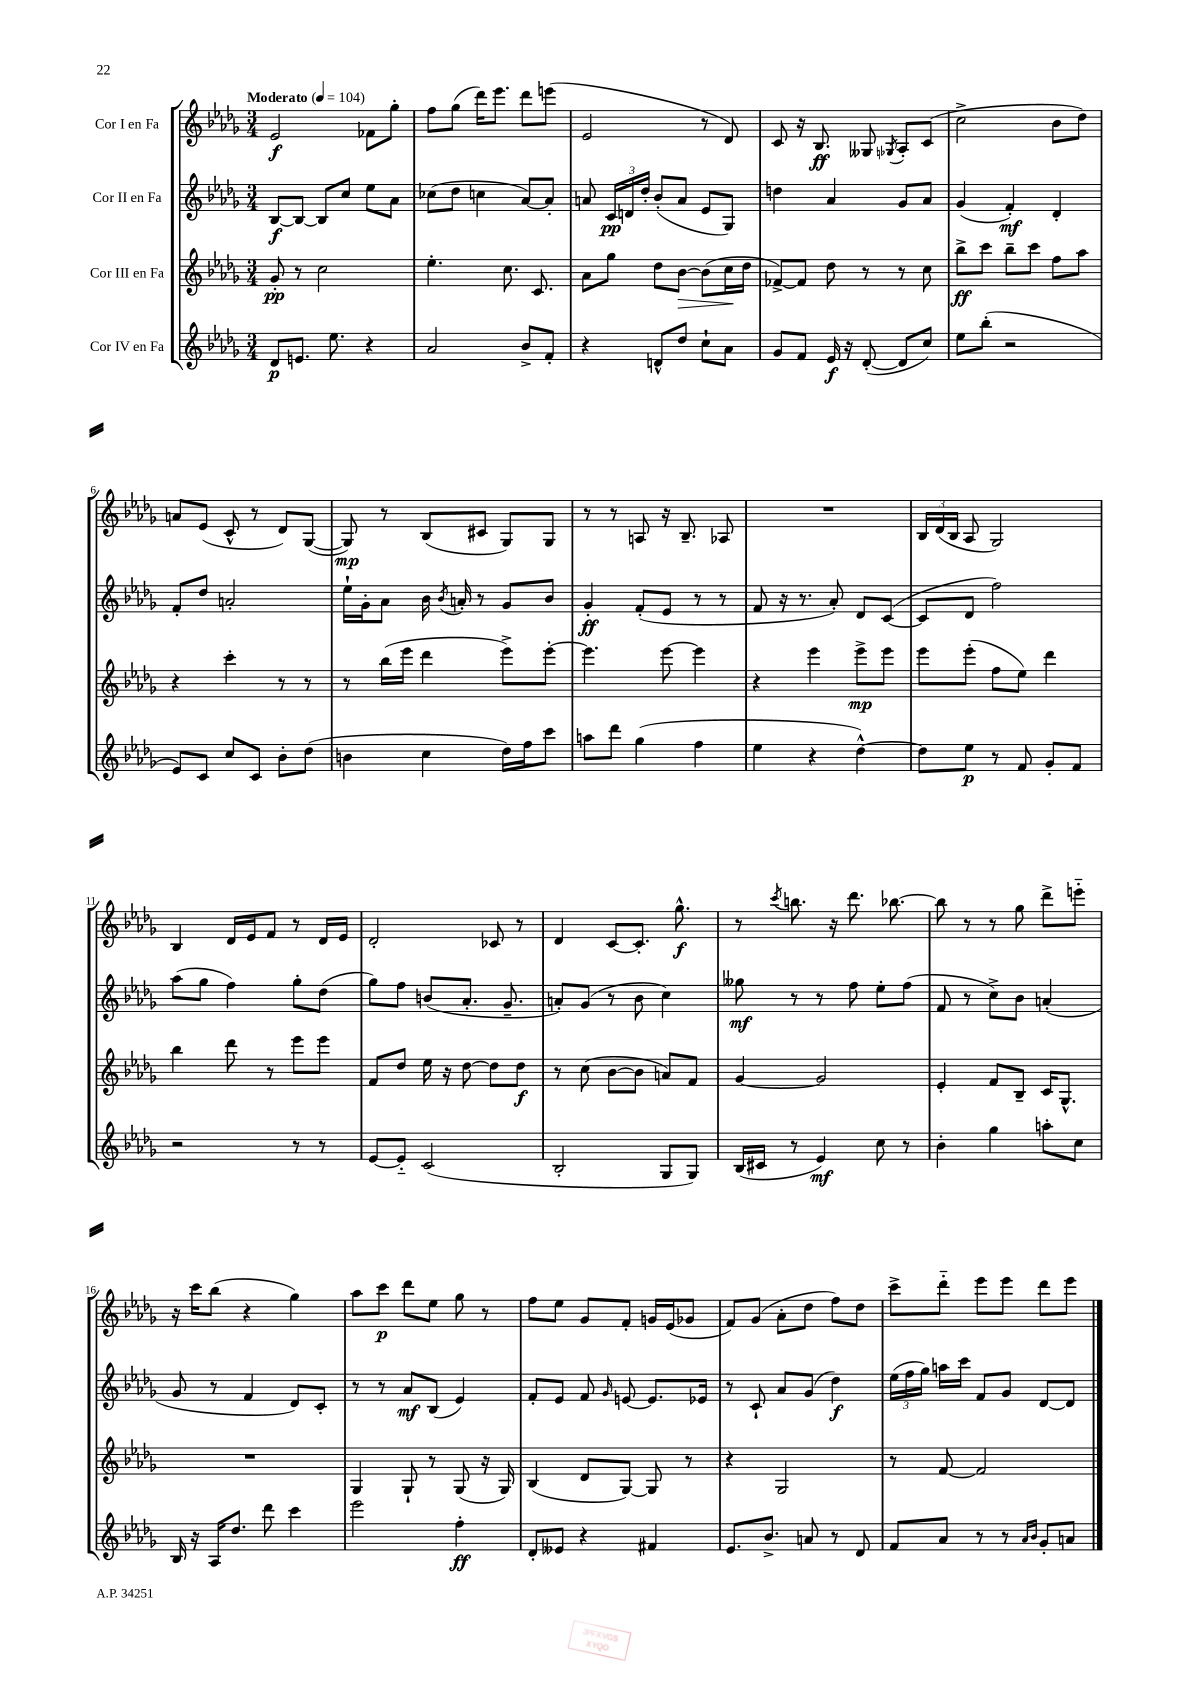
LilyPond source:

<<
\new StaffGroup <<
\new Staff = "s0" \with { instrumentName = "Cor I en Fa" } {
    \clef treble \key des \major \numericTimeSignature \time 3/4 \tempo "Moderato" 4 = 104
    \autoBeamOff ees'2\f fes'8[ ges''8]-. |
    f''8[ ges''8]( des'''16[) ees'''8.] des'''8[ e'''8]( |
    ees'2 r8 des'8) |
    c'8 r16 bes8.\ff geses8 \acciaccatura { ges8 } aes8[-. c'8]( |
    c''2-> bes'8[ des''8]) |
    a'8[ ees'8]( c'8-^ r8 des'8[) ges8]~( |
    ges8\mp) r8 bes8[( cis'8] ges8[) ges8] |
    r8 r8 a8 r16 bes8.-- aes8 |
    R2. |
    \tuplet 3/2 { bes16[ des'16( bes16] } aes8 ges2) |
    bes4 des'16[ ees'16 f'8] r8 des'16[ ees'16] |
    des'2-. ces'8 r8 |
    des'4 c'8[~ c'8.]-. ges''8.-^\f |
    r8 \acciaccatura { c'''8 } b''8. r16 des'''8. bes''8.~ |
    bes''8 r8 r8 ges''8 des'''8[-> e'''8]-_ |
    r16 c'''16[ bes''8]( r4 ges''4) |
    aes''8[ c'''8]\p des'''8[ ees''8] ges''8 r8 |
    f''8[ ees''8] ges'8[ f'8]-. g'16[ ees'16( ges'8] |
    f'8[) ges'8]( aes'8[-. des''8] f''8[) des''8] |
    c'''8[-> des'''8]-_ ees'''8[ ees'''8] des'''8[ ees'''8] \bar "|." |
}
\new Staff = "s1" \with { instrumentName = "Cor II en Fa" } {
    \clef treble \key des \major \numericTimeSignature \time 3/4
    \autoBeamOff bes8[~\f bes8]~ bes8[ c''8] ees''8[ aes'8] |
    ces''8[( des''8] c''4 aes'8[~) aes'8]-. |
    a'8 \tuplet 3/2 { c'16[\pp d'16 des''16]-. } bes'8[-.( a'8] ees'8[ ges8]) |
    d''4 aes'4 ges'8[ aes'8] |
    ges'4( f'4-.\mf) des'4-. |
    f'8[-. des''8] a'2-. |
    ees''16[-! ges'16-. aes'8] bes'16 \acciaccatura { bes'8 } a'16-. r8 ges'8[ bes'8] |
    ges'4-.\ff f'8[-.( ees'8] r8 r8 |
    f'8 r16 r8. aes'8-.) des'8[ c'8]~( |
    c'8[ des'8] f''2) |
    aes''8[( ges''8] f''4) ges''8[-. des''8]( |
    ges''8[) f''8] b'8[( aes'8.]-. ges'8.-- |
    a'8[-.) ges'8]( r8 bes'8 c''4) |
    geses''8\mf r8 r8 f''8 ees''8[-. f''8]( |
    f'8 r8 c''8[->) bes'8] a'4-.( |
    ges'8 r8 f'4 des'8[) c'8]-. |
    r8 r8 aes'8[\mf bes8]( ees'4) |
    f'8[-. ees'8] f'8 \grace { ges'16 } e'8~ e'8.[ ees'16] |
    r8 c'8-! aes'8[ ges'8]( des''4\f) |
    \tuplet 3/2 { ees''16[( f''16 ges''16]) } a''16[ c'''16] f'8[ ges'8] des'8[~ des'8] \bar "|." |
}
\new Staff = "s2" \with { instrumentName = "Cor III en Fa" } {
    \clef treble \key des \major \numericTimeSignature \time 3/4
    \autoBeamOff ges'8-.\pp r8 c''2 |
    ees''4.-. c''8. c'8. |
    aes'8[ ges''8] des''8[ bes'8]~\> bes'8[( c''16\! des''16] |
    fes'8[~->) fes'8] des''8 r8 r8 c''8 |
    bes''8[->\ff c'''8] bes''8[-- c'''8] f''8[ aes''8] |
    r4 c'''4-. r8 r8 |
    r8 bes''16[( ees'''16] des'''4 ees'''8[->) ees'''8]~-. |
    ees'''4. ees'''8~ ees'''4 |
    r4 ees'''4 ees'''8[->\mp ees'''8] |
    ees'''8[ ees'''8]-.( f''8[ ees''8]) des'''4 |
    bes''4 des'''8 r8 ees'''8[ ees'''8] |
    f'8[ des''8] ees''16 r16 des''8~ des''8[ des''8]\f |
    r8 c''8( bes'8[~ bes'8] a'8[) f'8] |
    ges'4~ ges'2 |
    ees'4-. f'8[ bes8]-- c'16[ ges8.]-^ |
    R2. |
    ges4 ges8-! r8 ges8( r16 ges16) |
    bes4( des'8[ ges8]~) ges8 r8 |
    r4 ges2 |
    r8 f'8~ f'2 \bar "|." |
}
\new Staff = "s3" \with { instrumentName = "Cor IV en Fa" } {
    \clef treble \key des \major \numericTimeSignature \time 3/4
    \autoBeamOff des'8[\p e'8.] ees''8. r4 |
    aes'2 bes'8[-> f'8]-. |
    r4 d'8[-^ des''8] c''8[-! aes'8] |
    ges'8[ f'8] ees'16\f r16 des'8~-.( des'8[ c''8]) |
    ees''8[ bes''8]-.( r2 |
    ees'8[) c'8] c''8[ c'8] bes'8[-. des''8]( |
    b'4 c''4 des''16[) f''16 c'''8] |
    a''8[ des'''8] ges''4( f''4 |
    ees''4 r4 des''4~-^) |
    des''8[ ees''8]\p r8 f'8 ges'8[-. f'8] |
    r2 r8 r8 |
    ees'8[~ ees'8]-_ c'2( |
    bes2-. ges8[ ges8]) |
    bes16[( cis'16] r8 ees'4\mf) c''8 r8 |
    bes'4-. ges''4 a''8[-. c''8] |
    bes16 r16 aes16[ des''8.] des'''8 c'''4 |
    ees'''2 f''4-.\ff |
    des'8[-. eeses'8] r4 fis'4 |
    ees'8.[ bes'8.]-> a'8 r8 des'8 |
    f'8[ aes'8] r8 r8 \grace { aes'16[ bes'16] } ges'8[-. a'8] \bar "|." |
}
>>
>>
